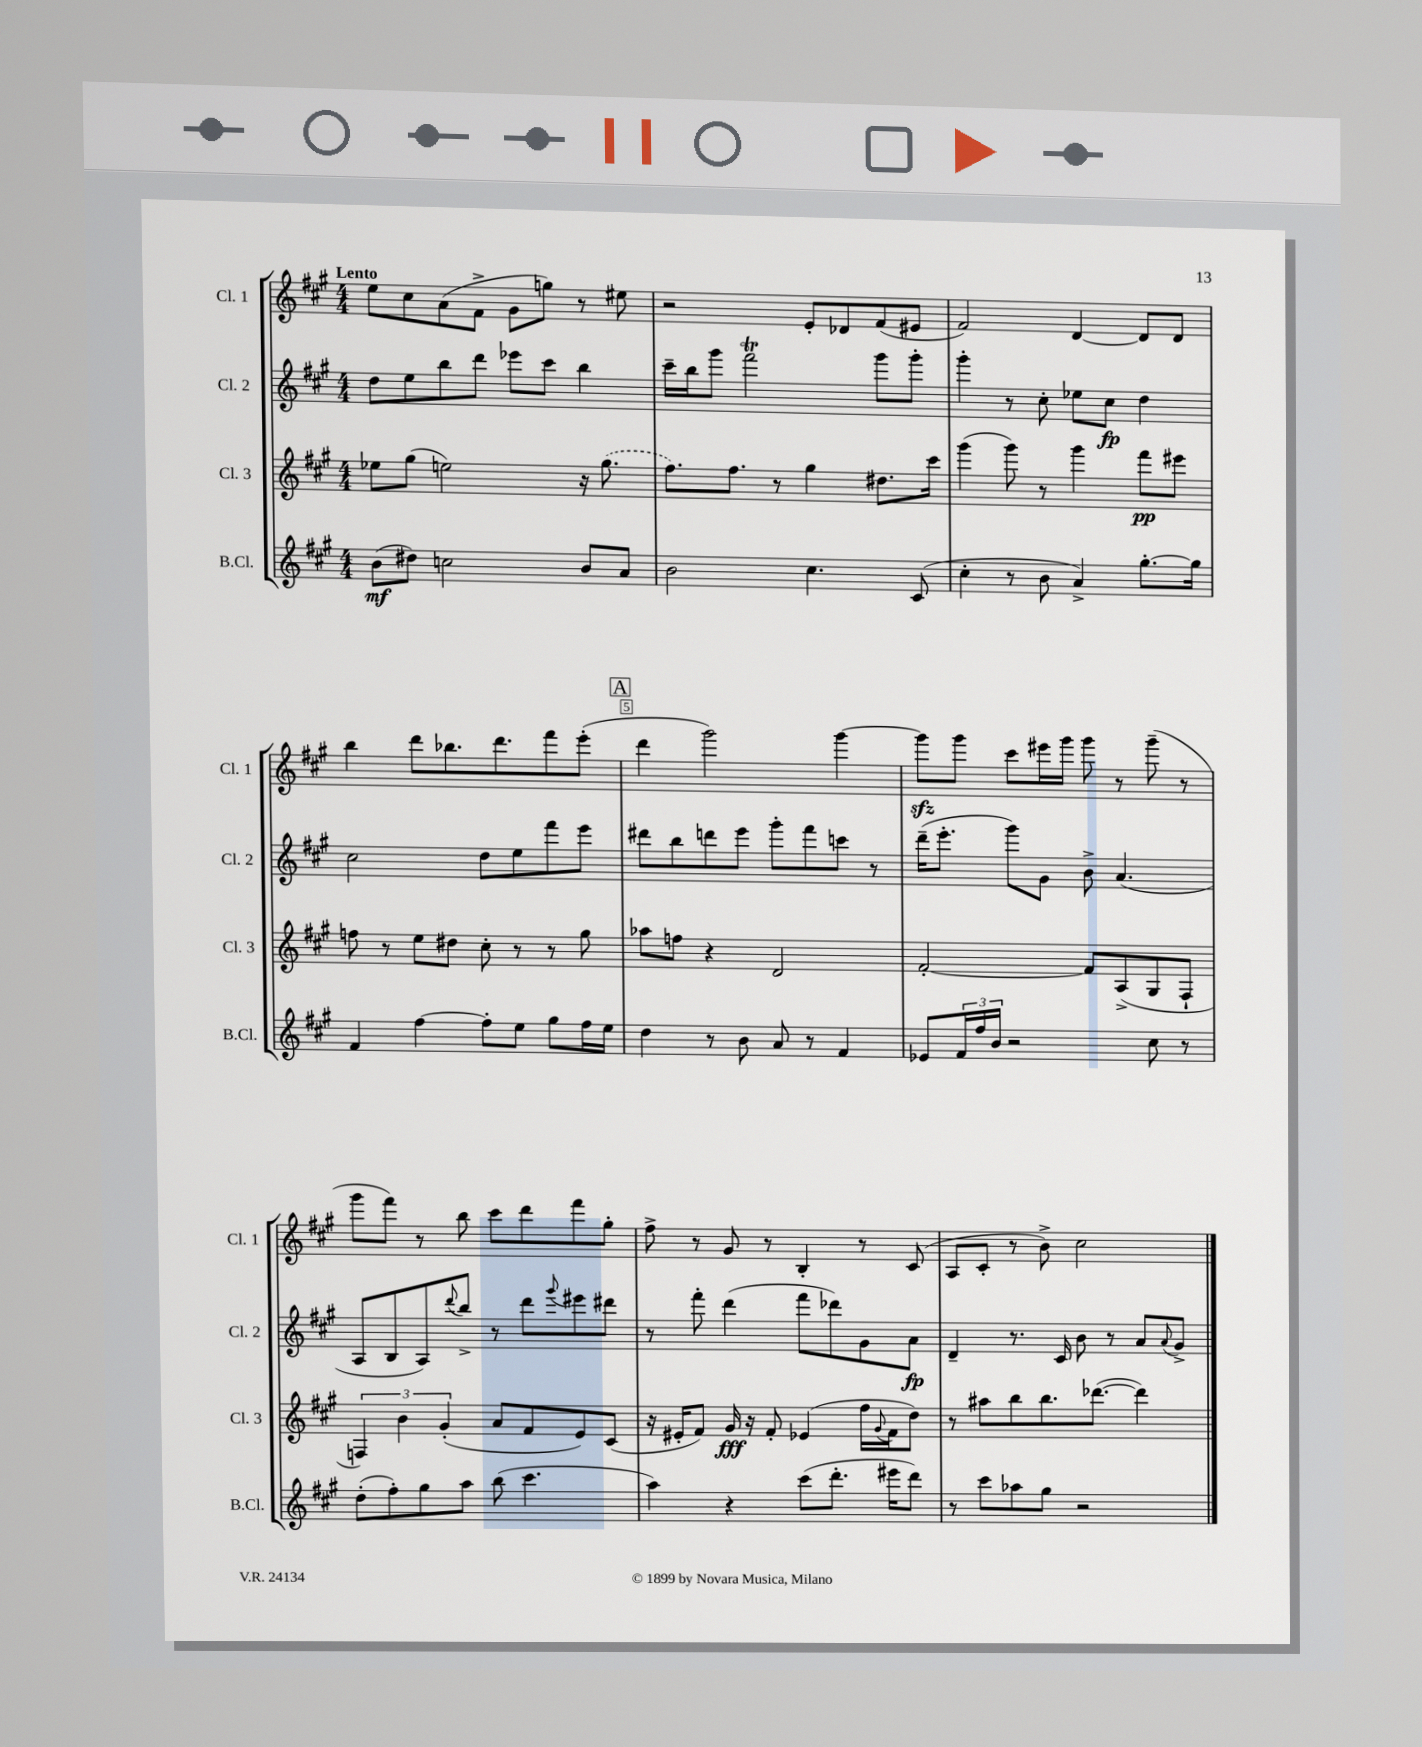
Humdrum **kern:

**kern	**kern	**kern	**kern
*staff4	*staff3	*staff2	*staff1
*clefG2	*clefG2	*clefG2	*clefG2
*k[f#c#g#]	*k[f#c#g#]	*k[f#c#g#]	*k[f#c#g#]
*M4/4	*M4/4	*M4/4	*M4/4
(8b	8ee-	8dd	8ee
8dd#)	(8gg#	8ee	8cc#
2cc	2ee)	8bb	(8a
.	.	8ddd	8f#^
.	.	8eee-	8g#
.	.	8ccc#	8gg)
8b	16r	4bb	8r
.	(8.gg#	.	.
8a	.	.	8ee#
=	=	=	=
2b	8.ff#)	16ccc#~	2r
.	.	16bb	.
.	.	8ggg#	.
.	8.ff#	.	.
.	.	2fff#	.
.	8r	.	.
4.cc#	4gg#	.	8e'
.	.	.	8d-
.	8.dd#	8ggg#	(8f#
(8c#	.	8ggg#'	8e#
.	16ccc#	.	.
=	=	=	=
4cc#'	(4ggg#	4ggg#'	2f#)
8r	8ggg#)	8r	.
8b	8r	8cc#'	.
4a^)	4ggg#	8ee-	[4d
.	.	8cc#	.
[8.gg#'	8fff#	4dd	8d]
.	8eee#	.	8d
16gg#]	.	.	.
=	=	=	=
4f#	8ff	2cc#	4bb
.	8r	.	.
[4ff#	8ee	.	8ddd
.	8dd#	.	8.bb-
8ff#']	8cc#'	8dd	.
.	.	.	8.ddd
8ee	8r	8ee	.
8gg#	8r	8fff#	8fff#
16ff#	8gg#	8eee	(8eee'
16ee	.	.	.
=	=	=	=
4dd	8aa-	8ddd#	4ddd
.	8ff	8bb	.
8r	4r	8ddd	2ggg#)
8b	.	8eee	.
8a	2d	8ggg#'	.
8r	.	8fff#	.
4f#	.	8ccc	[4ggg#
.	.	8r	.
=	=	=	=
8e-	[2f#'	(16ddd~	8ggg#]
.	.	8.eee'	.
24f#	.	.	8ggg#
24ff#	.	.	.
24b	.	.	.
2r	.	8ggg#)	8ccc#
.	.	8g#	16eee#
.	.	.	16ggg#
.	8f#]	8b^	8ggg#
.	(8A^	(4.a	8r
8cc#	8G#	.	(8ggg#~
8r	8F#`	.	8r
=	=	=	=
(8dd'	6F)	8A	8ggg#
8ff#')	.	8B	8fff#)
.	6b	.	.
8gg#	.	8A)	8r
.	(6g#'	.	.
.	.	8qqddd	.
8aa	.	8bb^	8bb
(8bb	8a	8r	8ccc#
4.ccc#	8f#	8ddd	8ddd
.	.	8qqggg#	.
.	8e)	8eee#	8fff#
.	(8c#	8ddd#	8gg#'
=	=	=	=
4aa)	16r	8r	8ff#^
.	16e#'	.	.
.	8f#)	8fff#'	8r
4r	16g#	(4ddd	8g#
.	16r	.	.
.	8f#'	.	8r
(8ccc#	(4e-	8fff#	4B'
8.ddd'	.	8ddd-)	.
.	16ff#	8g#	8r
.	8qqg#	.	.
16eee#	16f#	.	.
8ddd)	8dd)	8a	(8c#
=	=	=	=
8r	8r	4d~	8A
8ccc#	8aa#	.	8c#'
8aa-	8bb	8.r	8r
8gg#	8.bb	.	8b^)
.	.	16c#	.
2r	.	8b	2cc#
.	([8.ddd-	.	.
.	.	8r	.
.	4ddd-])	8a	.
.	.	8qqa	.
.	.	8g#^	.
==	==	==	==
*-	*-	*-	*-
